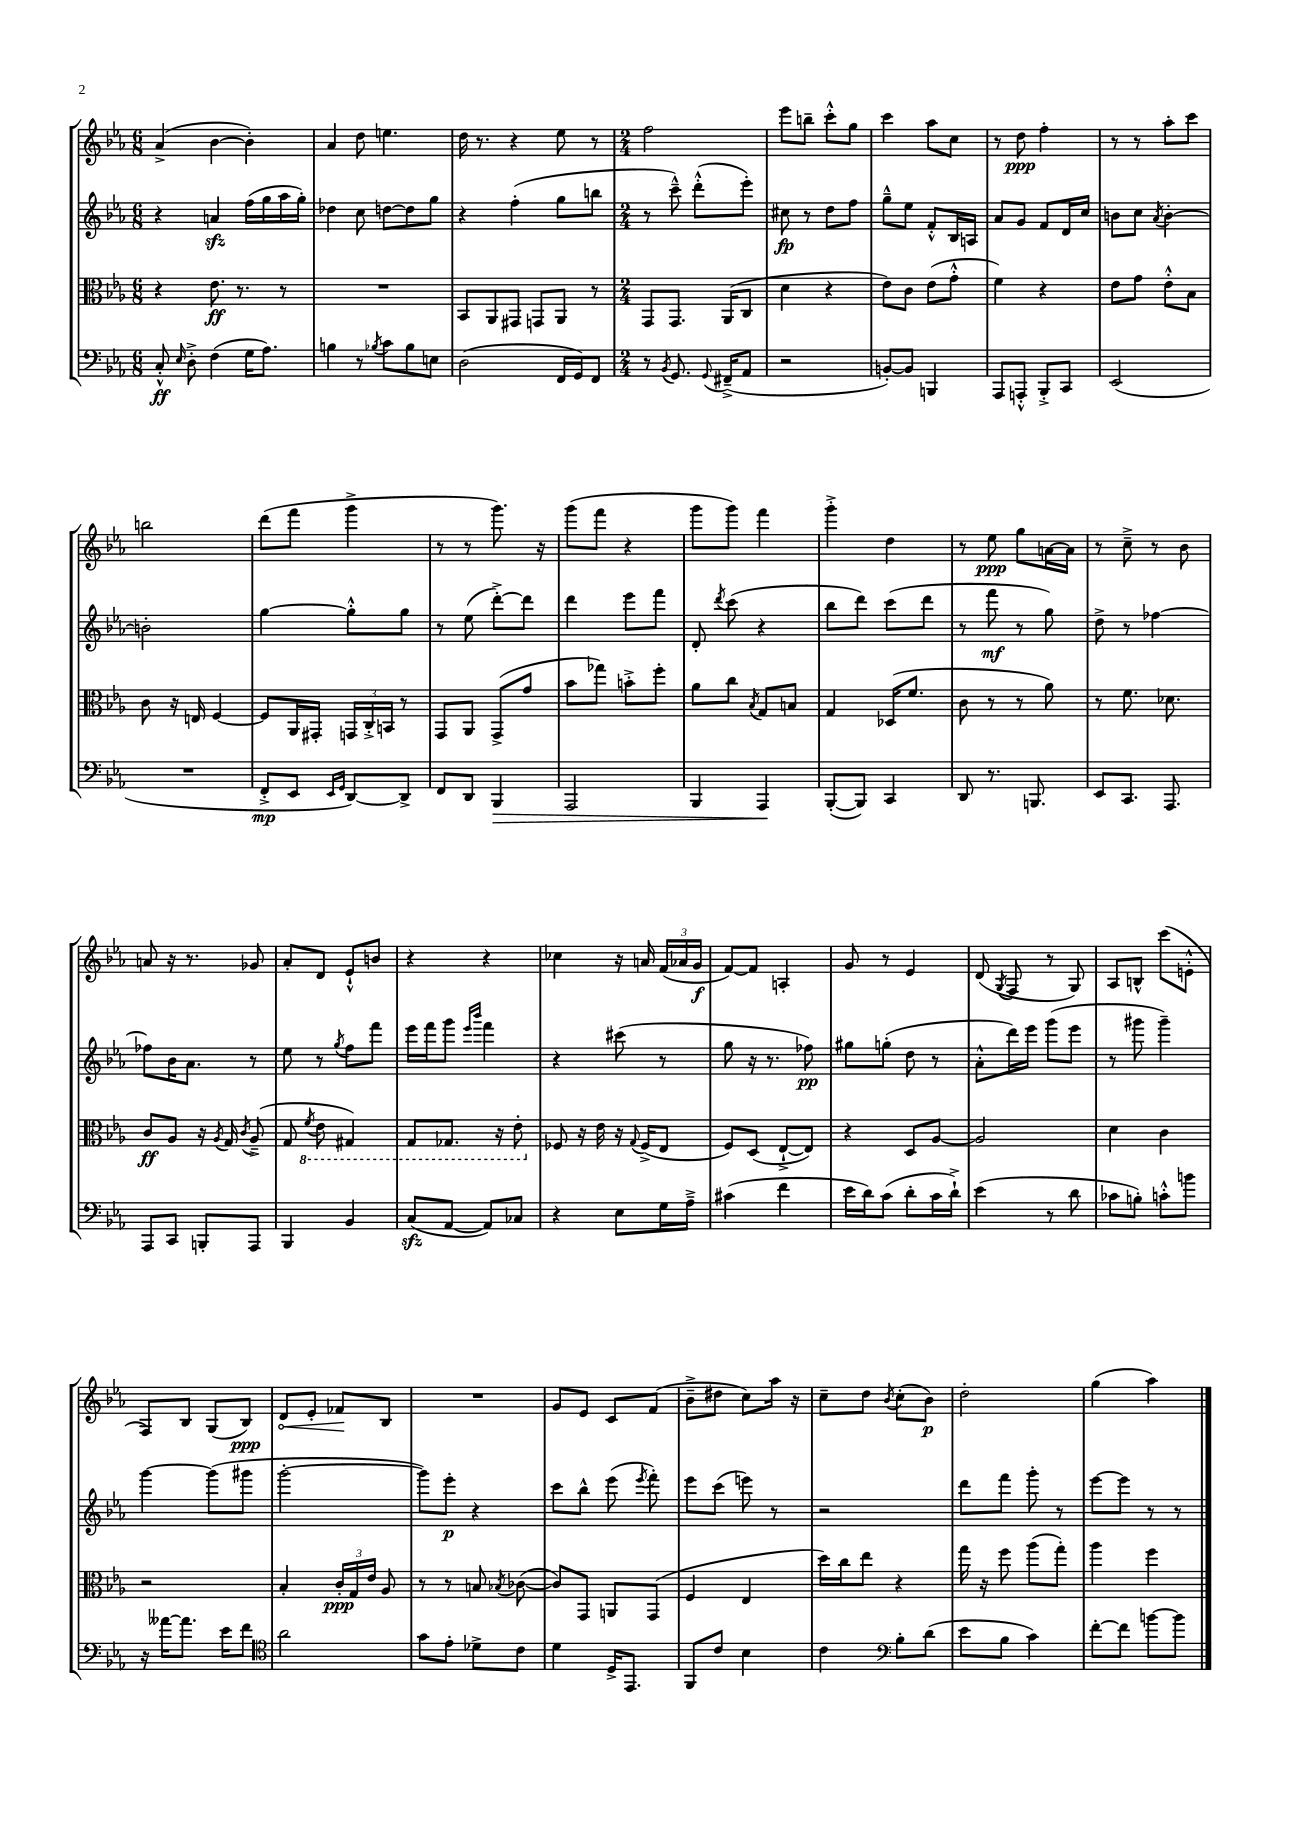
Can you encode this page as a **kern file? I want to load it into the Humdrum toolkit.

**kern	**kern	**kern	**kern
*staff4	*staff3	*staff2	*staff1
*clefF4	*clefC3	*clefG2	*clefG2
*k[b-e-a-]	*k[b-e-a-]	*k[b-e-a-]	*k[b-e-a-]
*M6/8	*M6/8	*M6/8	*M6/8
8C'^^	4r	4r	(4a-^
16qqE-	.	.	.
8D'^	.	.	.
(4F	8.e-	4a	[4b-
.	8.r	.	.
16G	.	(16ff	4b-'])
8.A-)	.	16gg	.
.	8r	16aa-	.
.	.	16gg')	.
=	=	=	=
4B	2.r	4dd-	4a-
8r	.	8cc	8dd
8qB-	.	.	.
8c	.	[8dd	4.ee
8B-	.	8dd]	.
8E	.	8gg	.
=	=	=	=
(2D	8BB-	4r	16dd
.	.	.	8.r
.	8AA-	.	.
.	8GG#	(4ff'	4r
.	8GG	.	.
16FF	8AA-	8gg	8ee-
16GG)	.	.	.
8FF	8r	8bb	8r
=	=	=	=
*M2/4	*M2/4	*M2/4	*M2/4
8r	8GG	8r	2ff
8qBB-	.	.	.
8.GG	8.GG	8ccc~^^)	.
.	.	(8ddd'^^	.
8qqGG	.	.	.
(16FF#~^	(16AA-	.	.
8AA-	8C	8eee-')	.
=	=	=	=
2r	4d	8cc#	8eee-
.	.	8r	8bb~
.	4r	8dd	8ccc'^^
.	.	8ff	8gg
=	=	=	=
[8BB')	8e-)	8gg~^^	4ccc
8BB]	8c	8ee-	.
4BBB	(8e-	8f'^^	8aa-
.	8g'^^	16B-	8cc
.	.	16A	.
=	=	=	=
8AAA-	4f)	8a-	8r
8AAA'^^	.	8g	8dd
8BBB-'^	4r	8f	4ff'
8CC	.	16d	.
.	.	16cc	.
=	=	=	=
(2EE-	8e-	8b	8r
.	8g	8cc	8r
.	.	8qa-	.
.	8e-'^^	[4b'	8aa-'
.	8B-	.	8ccc
=	=	=	=
2r	8c	2b']	2bb
.	16r	.	.
.	16E	.	.
.	[4F	.	.
=	=	=	=
8FF'^	8F]	[4gg	(8ddd
8EE-	16AA-	.	8fff
.	16GG#'	.	.
16qqEE-	.	.	.
16qqGG	.	.	.
[8DD)	24GG	8gg'^^]	4ggg^
.	24C'^	.	.
.	24BB	.	.
8DD^]	8r	8gg	.
=	=	=	=
8FF	8GG	8r	8r
8DD	8AA-	(8ee-	8r
4BBB-	(8GG^	[8ddd'^)	8.ggg)
.	8g	8ddd]	.
.	.	.	16r
=	=	=	=
2AAA-	8b-	4ddd	(8ggg
.	8gg-)	.	8fff
.	8b'^	8eee-	4r
.	8ff'	8fff	.
=	=	=	=
4BBB-	8a-	8d'	8ggg
.	.	8qddd	.
.	8cc	(8ccc	8ggg)
.	8qB-	.	.
4AAA-	8G	4r	4fff
.	8B	.	.
=	=	=	=
([8BBB-'	4G	8bb-	4ggg'^
8BBB-])	.	8ddd)	.
4CC	(16D-	(8ccc	4dd
.	8.f	.	.
.	.	8ddd	.
=	=	=	=
8DD	8c	8r	8r
8.r	8r	8fff	8ee-
.	8r	8r	8gg
8.BBB	.	.	.
.	8a-)	8gg)	[16a
.	.	.	16a]
=	=	=	=
8EE-	8r	8dd^	8r
8.CC	8.f	8r	8cc~^
.	.	[4ff-	8r
8.AAA-	8.d-	.	.
.	.	.	8b-
=	=	=	=
8AAA-	8c	8ff-]	8a
8CC	8A-	16b-	16r
.	.	8.a-	8.r
8BBB'	16r	.	.
.	8qA-	.	.
.	16G	.	.
.	8qc	.	.
8AAA-	(8A-~^	8r	8g-
=	=	=	=
4BBB-	8G	8ee-	8a-'
.	8qF	.	.
.	8E-	8r	8d
.	.	8qgg	.
4BB-	4GG#)	8ff	8e-`^^
.	.	8fff	8b
=	=	=	=
(8C	8GG	16eee-	4r
.	.	16fff	.
[8AA-	8.GG-	8ggg	.
.	.	16qqeee-	.
.	.	16qqbbb-	.
8AA-])	.	4fff	4r
.	16r	.	.
8C-	8E-'	.	.
=	=	=	=
4r	8F-	4r	4cc-
.	16r	.	.
.	16e-	.	.
8E-	16r	(8ccc#	16r
.	8qqG	.	.
.	(16F-^	.	16a
16G	8E-	8r	(24f
.	.	.	24a-
16A-~^	.	.	.
.	.	.	24g
=	=	=	=
(4c#	8F)	8gg	[8f)
.	(8D	16r	8f]
.	.	8.r	.
4f	[8E-`^	.	4A'
.	8E-])	8ff-)	.
=	=	=	=
16e-	4r	8gg#	8g
16d)	.	.	.
(8c	.	(8gg'	8r
8d'	8D	8dd	4e-
16c	[8A-	8r	.
16d`^)	.	.	.
=	=	=	=
(4e-	2A-]	8a-'^^	(8d
.	.	.	8qG
.	.	16ddd)	8F
.	.	16eee-	.
8r	.	(8ggg	8r
8d	.	8eee-	8G)
=	=	=	=
8c-	4d	8r	8A-
8B')	.	8ggg#	8B^^
8c'^^	4c	4ggg#~)	(8ccc
8b	.	.	8e'^^
=	=	=	=
16r	2r	[4ggg	8F)
[16a--	.	.	.
8.a--]	.	.	8B-
.	.	(8ggg]	(8G
16e-	.	.	.
8f	.	8ggg#	8B-)
=	=	=	=
*clefC4	*	*	*
2a-	4B-'	[2ggg'	8d
.	.	.	8e-'
.	24c'	.	8f-
.	24G	.	.
.	24e-	.	.
.	8A-	.	8B-
=	=	=	=
8g	8r	8ggg])	2r
8e-'	8r	8eee-'	.
8d-^	8B	4r	.
.	8qB-	.	.
8c	([8c-	.	.
=	=	=	=
4d	8c-])	8ccc	8g
.	8GG	8bb-^^	8e-
16D^	8AA	(8eee-	8c
8.EE-	.	.	.
.	.	8qeee-	.
.	(8GG	8fff')	(8f
=	=	=	=
8FF	4F	8eee-	8b-~^
8c	.	(8ccc	8dd#
4B-	4E-	8eee)	8cc)
.	.	8r	16aa-
.	.	.	16r
=	=	=	=
4c	16dd)	2r	8cc~
.	16cc	.	.
.	8ee-	.	8dd
*clefF4	*	*	*
.	.	.	8qb-
8B-'	4r	.	(8cc'
(8d	.	.	8b-)
=	=	=	=
8e-	16gg	8ddd	2dd'
.	16r	.	.
8B-	8ff	8fff	.
4c)	(8aa-	8ggg'	.
.	8gg')	8r	.
=	=	=	=
[8f'	4aa-	[8eee-	(4gg
8f]	.	8eee-]	.
[8b	4ff	8r	4aa-)
8b]	.	8r	.
==	==	==	==
*-	*-	*-	*-
